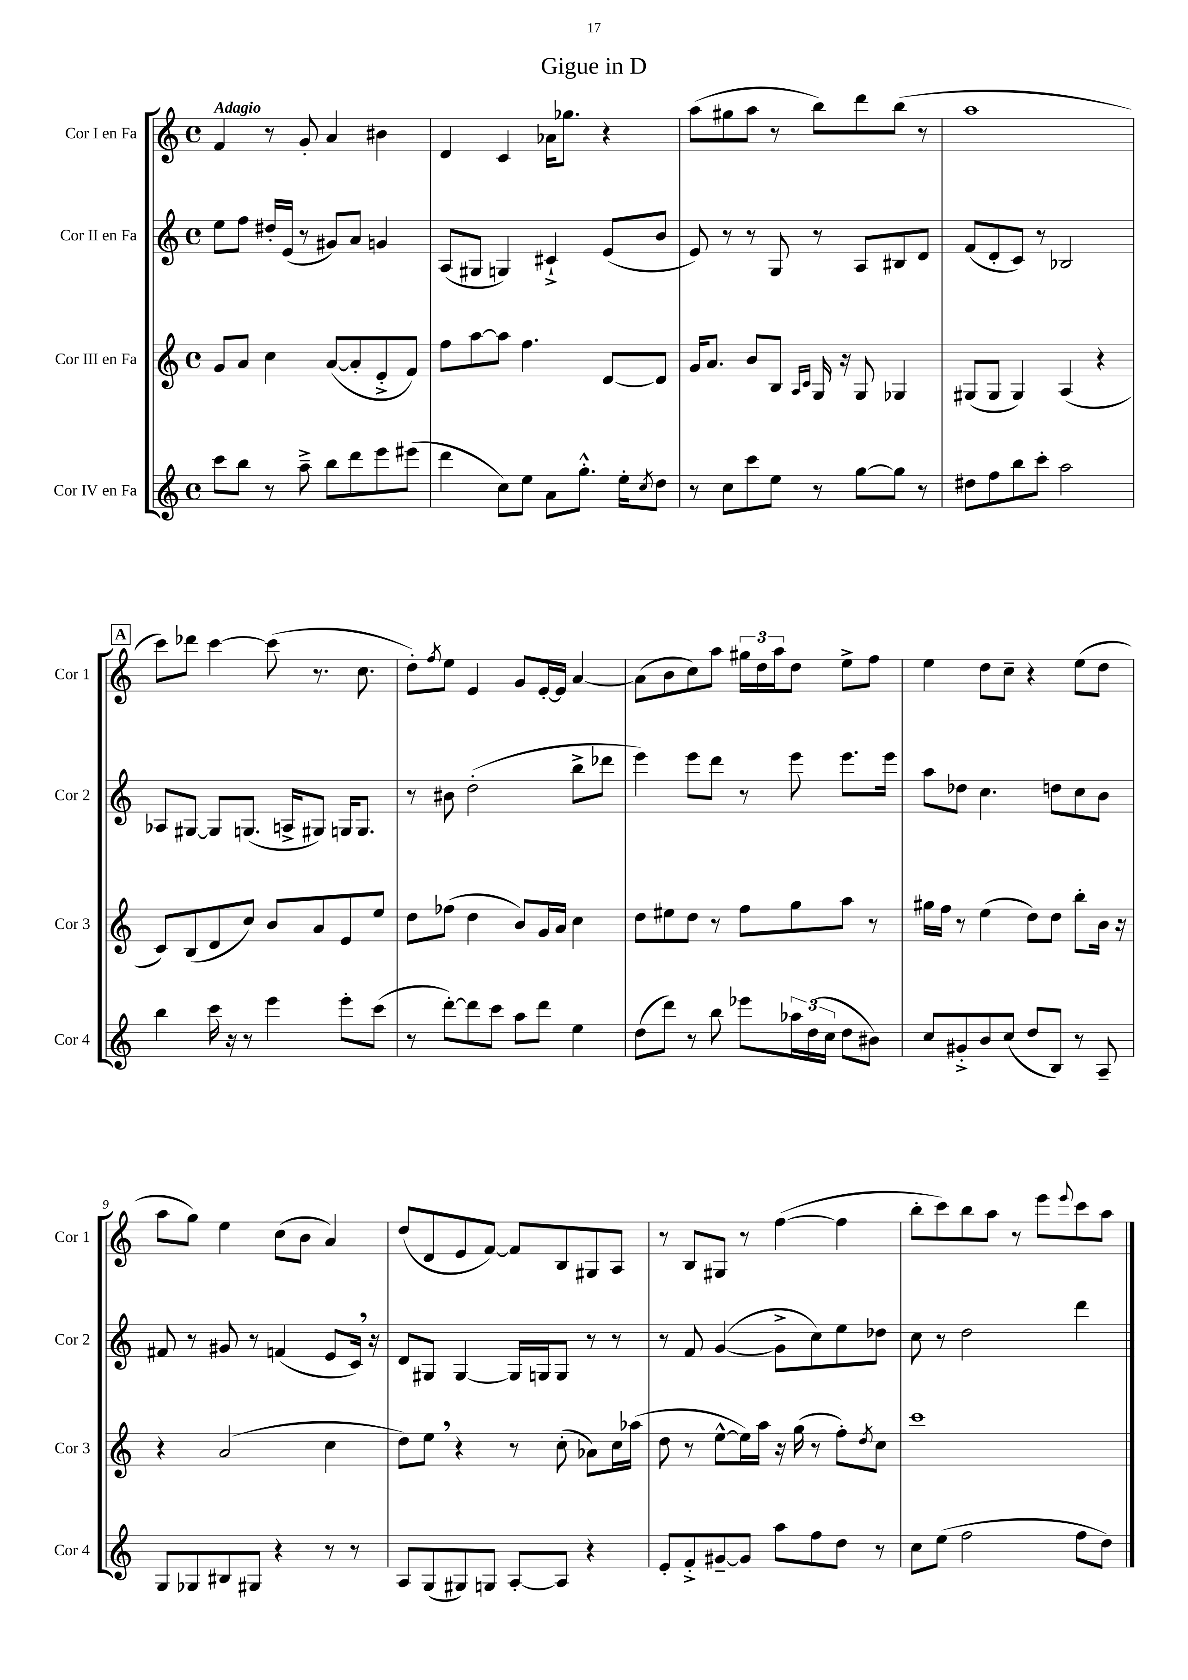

**kern	**kern	**kern	**kern
*part4	*part3	*part2	*part1
*staff4	*staff3	*staff2	*staff1
*I"Cor IV en Fa	*I"Cor III en Fa	*I"Cor II en Fa	*I"Cor I en Fa
*I'Cor 4	*I'Cor 3	*I'Cor 2	*I'Cor 1
*clefG2	*clefG2	*clefG2	*clefG2
*k[]	*k[]	*k[]	*k[]
*M4/4	*M4/4	*M4/4	*M4/4
*met(c)	*met(c)	*met(c)	*met(c)
=1	=1	=1	=1
!	!	!	!LO:TX:a:B:t=Adagio
8ccc\L	8g/L	8ee\L	4f/
8bb\J	8a/J	8ff\J	.
8r	4cc\	16dd#X'/LL	8r
.	.	(16e/JJ	.
8aa~^\	.	8r	8g'/
8bb\L	([8a/L	8g#X/L)	4a/
8ddd\	8a'/]	8a/J	.
8eee\	8e'^/	4gn/	4b#X\
(8eee#X\J	8f/J)	.	.
=2	=2	=2	=2
4ddd\	8ff\L	(8A/L	4d/
.	[8aa\	8G#X/J	.
8cc\L)	8aa\J]	4Gn/)	4c/
8ee\J	4.ff\	.	.
8a\L	.	4c#X`^/	16a-X\KL
.	.	.	8.gg-X\J
8.gg'^^\J	.	.	.
.	[8d/L	(8e/L	4r
16ee'\KL	.	.	.
8qcc/	.	.	.
8dd\J	8d/J]	8b/J	.
=3	=3	=3	=3
8r	16g/KL	8e/)	(8aa\L
.	8.a/J	.	.
8cc\L	.	8r	8gg#X\
8ccc\	8b/L	8r	8aa\J
8ee\J	8B/J	8G/	8r
.	16qqA/LL	.	.
.	16qqc/JJ	.	.
8r	16G/	8r	8bb\L)
.	16r	.	.
[8gg\L	8G/	8A/L	8ddd\
8gg\J]	4G-X/	8B#X/	(8bb\J
8r	.	8d/J	8r
=4	=4	=4	=4
8dd#X\L	(8G#X/L	(8f/L	1aa
8ff\	8G#/J	8d'/	.
8bb\	4G#/)	8c/J)	.
8ccc'\J	.	8r	.
2aa\	(4A/	2B-X/	.
.	4r	.	.
!!LO:LB:g=z
!!LO:REH:place=s1:t=A
=5	=5	=5	=5
4bb\	8c/L)	8A-X/L	8ccc\L)
.	(8B/	[8G#X/J	8ddd-X\J
16ccc\	8d/	8G#/L]	[4ccc\
16r	.	.	.
8r	8cc/J)	(8.Gn/J	.
4eee\	8b/L	.	(8ccc\]
.	.	16An^/KL	.
.	8a/	8G#X/J)	8.r
8eee'\L	8e/	16Gn/KL	.
.	.	8.G/J	8.cc\
(8ccc\J	8ee/J	.	.
=6	=6	=6	=6
8r	8dd\L	8r	8dd'\L)
.	.	.	8qff/
[8ddd'\L)	(8ff-X\J	8b#X\	8ee\J
8ddd\]	4dd\	(2dd'\	4e/
8ccc\J	.	.	.
8aa\L	8b/L)	.	8g/L
8ddd\J	16g/L	.	[16e'/L
.	16a/JJ	.	16e/JJ]
4ee\	4cc\	8bb^\L	[4a/
.	.	8ddd-X\J	.
=7	=7	=7	=7
(8dd\L	8dd\L	4eee\)	(8a\L]
8ddd\J)	8ee#X\	.	8b\
8r	8dd\J	8eee\L	8cc\)
8bb\	8r	8ddd\J	8aa\J
8eee-X\L	8ff\L	8r	24gg#X\LL
.	.	.	24dd\
.	.	.	24aa\J
24aa-X\L	8gg\	8eee\	8dd\J
(24dd\	.	.	.
24cc\JJ	.	.	.
8dd\L	8aa\J	8.eee\L	8ee^\L
8b#X\J)	8r	.	8ff\J
.	.	16eee\Jk	.
=8	=8	=8	=8
8cc/L	16gg#X\LL	8aa\L	4ee\
.	16ff\JJ	.	.
8g#X'^/	8r	8dd-X\J	.
8b/	(4ee\	4.cc\	8dd\L
(8cc/J	.	.	8cc~\J
8dd/L	8dd\L)	.	4r
8B/J)	8dd\J	8ddn\L	.
8r	8bb'\L	8cc\	(8ee\L
8A~/	16b\Jk	8b\J	8dd\J
.	16r	.	.
!!LO:LB:g=z
=9	=9	=9	=9
8G/L	4r	8f#X/	8aa\L
8G-X/	.	8r	8gg\J)
8B#X/	(2a/	8g#X/	4ee\
8G#X/J	.	8r	.
4r	.	(4fn/	(8cc\L
.	.	.	8b\J
8r	4cc\	8e/L	4a/)
8r	.	16c,/Jk)	.
.	.	16r	.
=10	=10	=10	=10
8A/L	8dd\L)	8d/L	(8dd/L
(8G/	8ee,\J	8G#X/J	8d/
8G#X/)	4r	[4G#/	8e/
8Gn/J	.	.	[8f/J)
[8A'/L	8r	16G#/LL]	8f/L]
.	.	16Gn/J	.
8A/J]	(8cc'\	8G/J	8B/
4r	8a-X\L)	8r	8G#X/
.	16cc\L	8r	8A/J
.	(16aa-X\JJ	.	.
=11	=11	=11	=11
8e'/L	8dd\	8r	8r
8f'^/	8r	8f/	8B/L
[8g#X~/	[8ee^^\L	([4g/	8G#X/J
8g#/J]	16ee\L])	.	8r
.	16aa\JJ	.	.
8aa\L	16r	8g^\L]	([4ff\
.	(16gg\	.	.
8ff\	8r	8cc\)	.
8dd\J	8ff'\L)	8ee\	4ff\]
.	8qdd/	.	.
8r	8cc\J	8dd-X\J	.
=12	=12	=12	=12
8cc\L	1ccc	8cc\	8bb'\L
(8ee\J	.	8r	8ccc\)
2ff\	.	2dd\	8bb\
.	.	.	8aa\J
.	.	.	8r
.	.	.	8eee\L
.	.	.	8qqeee/
8ff\L	.	4ddd\	8ccc\
8dd\J)	.	.	8aa\J
==	==	==	==
*-	*-	*-	*-
